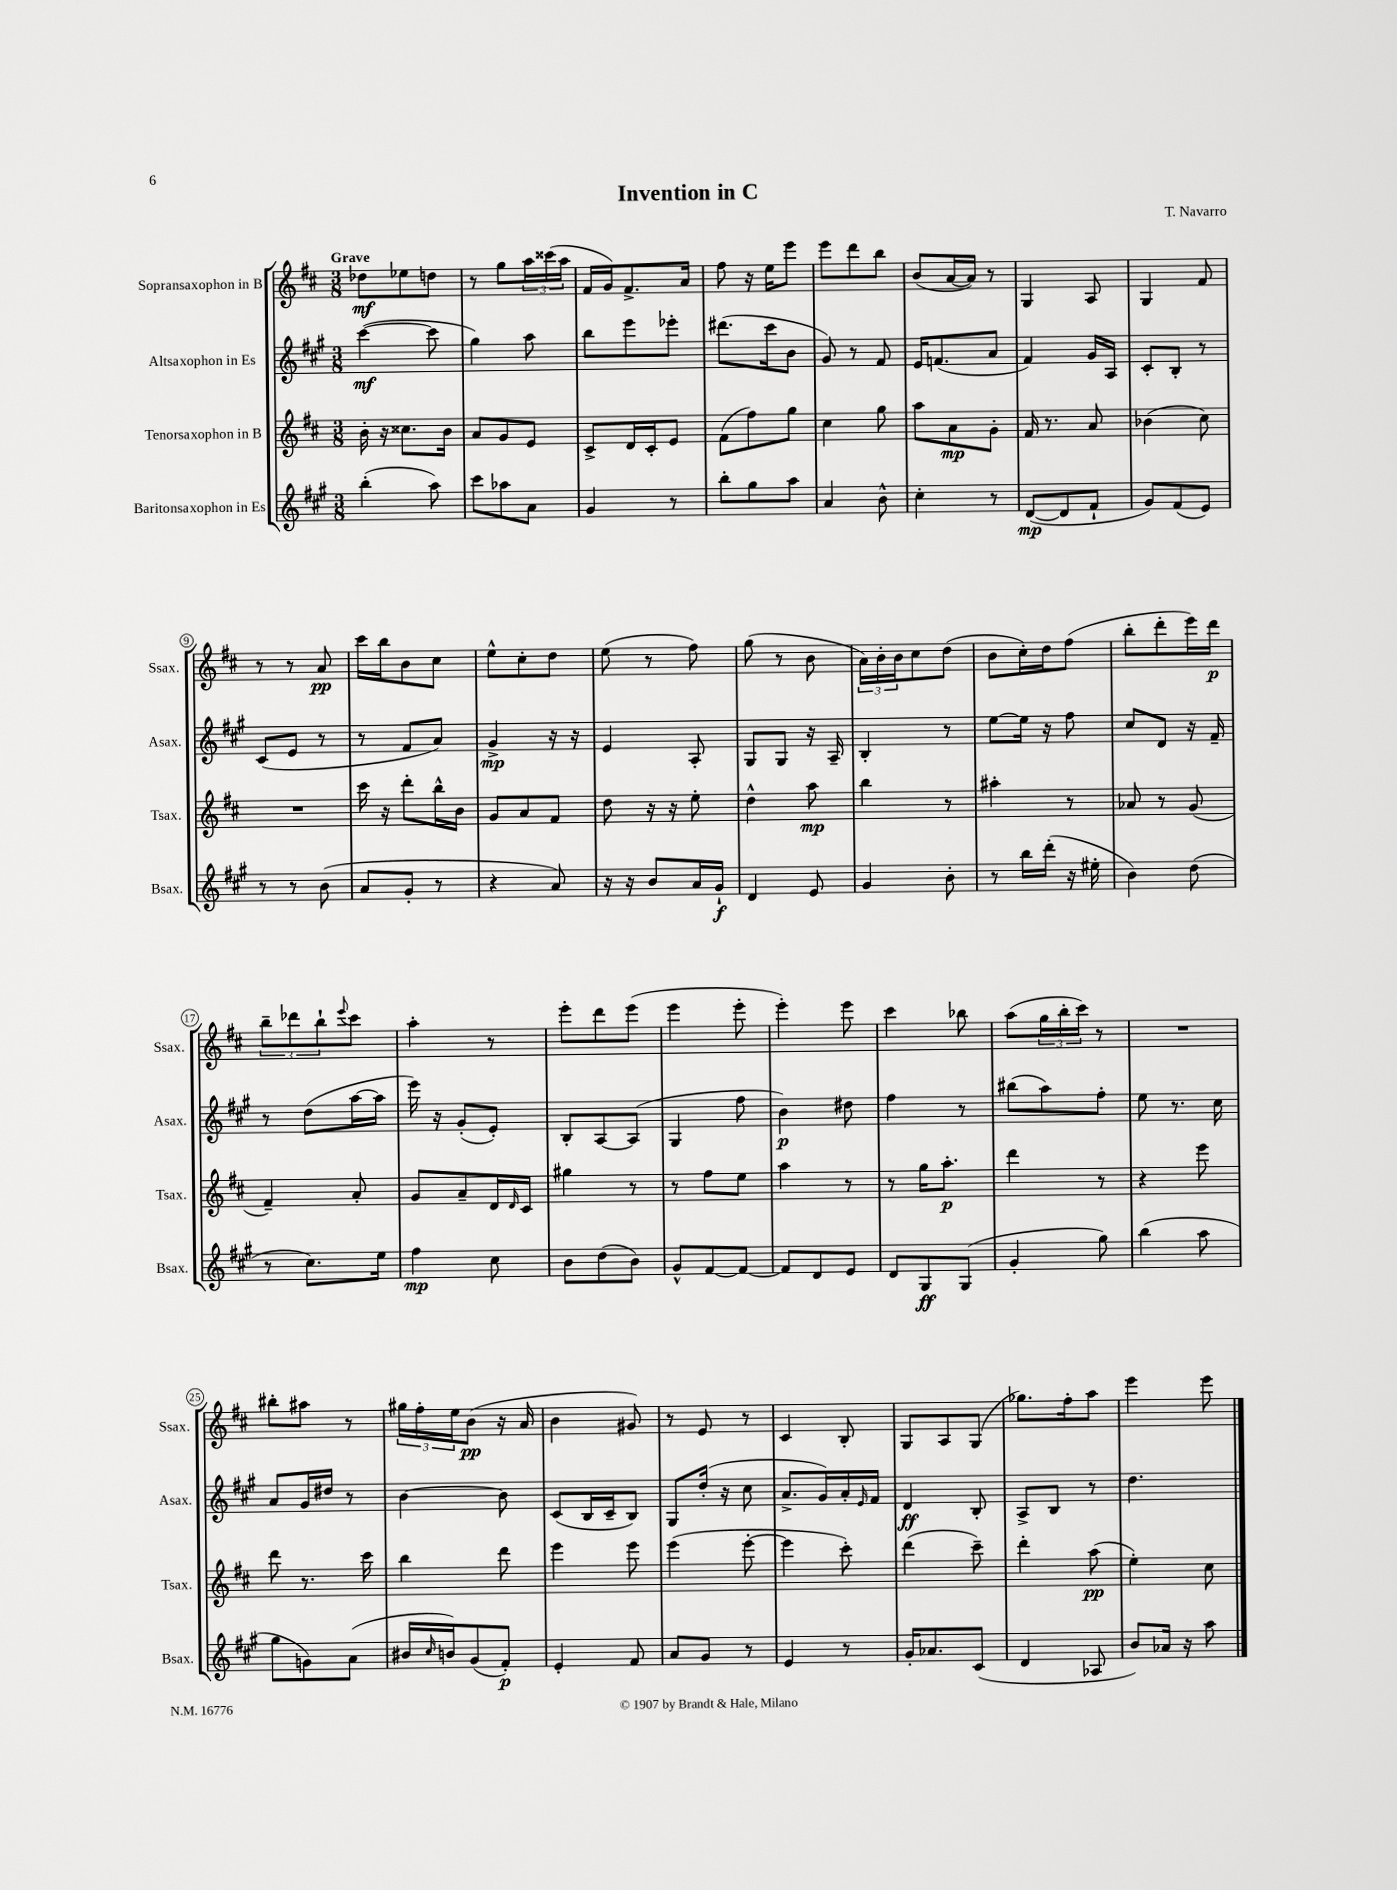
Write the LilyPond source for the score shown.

\header { title = "Invention in C" composer = "T. Navarro" }
<<
\new StaffGroup <<
\new Staff = "s0" \with { instrumentName = "Sopransaxophon in B" shortInstrumentName = "Ssax." } {
    \clef treble \key d \major \numericTimeSignature \time 3/8 \tempo "Grave"
    des''8\mf ees''8 d''8 |
    r8 g''8 \tuplet 3/2 { a''16 cisis'''16( a''16 } |
    fis'16 g'16) fis'8.-> a'16 |
    fis''8 r16 e''16 e'''8 |
    e'''8 d'''8 b''8 |
    b'8( a'16~ a'16) r8 |
    g4 a8 |
    g4 fis'8 |
    r8 r8 a'8\pp |
    cis'''16 b''16 b'8 cis''8 |
    e''8-^ cis''8-. d''8 |
    e''8( r8 fis''8) |
    g''8( r8 b'8 |
    \tuplet 3/2 { a'16) b'16-. b'16 } cis''8 d''8( |
    b'8 cis''16-.) d''16 fis''8( |
    b''8-. d'''8-. e'''16) d'''16\p |
    \tuplet 3/2 { b''8-- des'''8 b''8-! } \appoggiatura { e'''8 } cis'''8 |
    a''4-. r8 |
    e'''8-. d'''8 e'''8( |
    e'''4 e'''8-. |
    e'''4-.) e'''8 |
    cis'''4 bes''8 |
    a''8( \tuplet 3/2 { g''16 b''16-. cis'''16) } r8 |
    R4. |
    bis''8-. ais''8 r8 |
    \tuplet 3/2 { gis''16 fis''16-. e''16 } b'8\pp( r16 a'16 |
    b'4 gis'8) |
    r8 e'8 r8 |
    cis'4 b8-. |
    g8 a8 g8( |
    ges''8.) fis''16-. a''8 |
    e'''4 e'''8 \bar "|." |
}
\new Staff = "s1" \with { instrumentName = "Altsaxophon in Es" shortInstrumentName = "Asax." } {
    \clef treble \key a \major \numericTimeSignature \time 3/8
    cis'''4~\mf( cis'''8 |
    gis''4) a''8 |
    b''8 e'''8 ees'''8-. |
    dis'''8.( cis'''16 b'8 |
    gis'8) r8 fis'8 |
    e'16 f'8.( a'8 |
    fis'4) gis'16 a16 |
    cis'8-. b8-. r8 |
    cis'8( e'8 r8 |
    r8 fis'8 a'8) |
    gis'4->\mp r16 r16 |
    e'4 a8-. |
    gis8 gis8 r16 a16-- |
    b4-. r8 |
    e''8~ e''16 r16 fis''8 |
    cis''8 d'8 r16 fis'16-- |
    r8 d''8( a''16~ a''16 |
    e'''16) r16 gis'8-.( e'8-.) |
    b8-. a8~ a8( |
    gis4 fis''8 |
    b'4\p) dis''8 |
    fis''4 r8 |
    bis''8( a''8) fis''8-. |
    e''8 r8. cis''16 |
    a'8 gis'16 dis''16 r8 |
    b'4~ b'8 |
    cis'8( b16 cis'16-- b8) |
    gis8 d''16-.( r16 cis''8 |
    a'8.-> gis'16) a'16-. \grace { e'16 } fis'16 |
    d'4\ff b8-. |
    a8-> b8 r8 |
    d''4. \bar "|." |
}
\new Staff = "s2" \with { instrumentName = "Tenorsaxophon in B" shortInstrumentName = "Tsax." } {
    \clef treble \key d \major \numericTimeSignature \time 3/8
    b'16-. r16 cisis''8. b'16 |
    a'8 g'8 e'8 |
    cis'8-> d'16 cis'16-. e'8 |
    fis'8( fis''8) g''8 |
    cis''4 g''8 |
    a''8 a'8\mp g'8-. |
    fis'16 r8. a'8 |
    bes'4( cis''8) |
    R4. |
    cis'''16 r16 d'''8-. b''16-^ b'16 |
    g'8 a'8 fis'8 |
    d''8 r16 r16 e''8-. |
    d''4-^ a''8\mp |
    b''4 r8 |
    ais''4-. r8 |
    aes'8 r8 g'8( |
    fis'4--) a'8-. |
    g'8 a'8-- d'16 \grace { d'16 } cis'16 |
    gis''4 r8 |
    r8 fis''8 e''8 |
    a''4 r8 |
    r8 g''16 a''8.-.\p |
    d'''4 r8 |
    r4 e'''8 |
    d'''8 r8. cis'''16 |
    b''4 d'''8 |
    e'''4 e'''8 |
    e'''4( e'''8~-. |
    e'''4 cis'''8-.) |
    d'''4( cis'''8--) |
    d'''4-. a''8\pp( |
    e''4-.) cis''8 \bar "|." |
}
\new Staff = "s3" \with { instrumentName = "Baritonsaxophon in Es" shortInstrumentName = "Bsax." } {
    \clef treble \key a \major \numericTimeSignature \time 3/8
    b''4-.( a''8) |
    cis'''8 aes''8 a'8 |
    gis'4 r8 |
    b''8-. gis''8 a''8 |
    a'4 b'8-^ |
    cis''4-. r8 |
    d'8~\mp( d'8 fis'8-! |
    gis'8) fis'8( e'8) |
    r8 r8 b'8( |
    a'8 gis'8-. r8 |
    r4 a'8) |
    r16 r16 b'8 a'16 gis'16-!\f |
    d'4 e'8 |
    gis'4 b'8-. |
    r8 b''16 d'''16-.( r16 eis''16-. |
    b'4) d''8( |
    r8 cis''8.) e''16 |
    fis''4\mp cis''8 |
    b'8 d''8( b'8) |
    gis'8-^ fis'8~ fis'8~ |
    fis'8 d'8 e'8 |
    d'8 gis8\ff gis8( |
    gis'4-. gis''8) |
    b''4( a''8 |
    gis''8 g'8) a'8( |
    bis'16 \grace { cis''16 } b'16) gis'8( fis'8-.\p) |
    e'4-. fis'8 |
    a'8 gis'8 r8 |
    e'4 r8 |
    gis'16-. aes'8. cis'8( |
    d'4 aes8 |
    b'8) aes'16 r16 a''8 \bar "|." |
}
>>
>>
\layout { \context { \Score \override BarNumber.stencil = #(make-stencil-circler 0.1 0.3 ly:text-interface::print) } }
